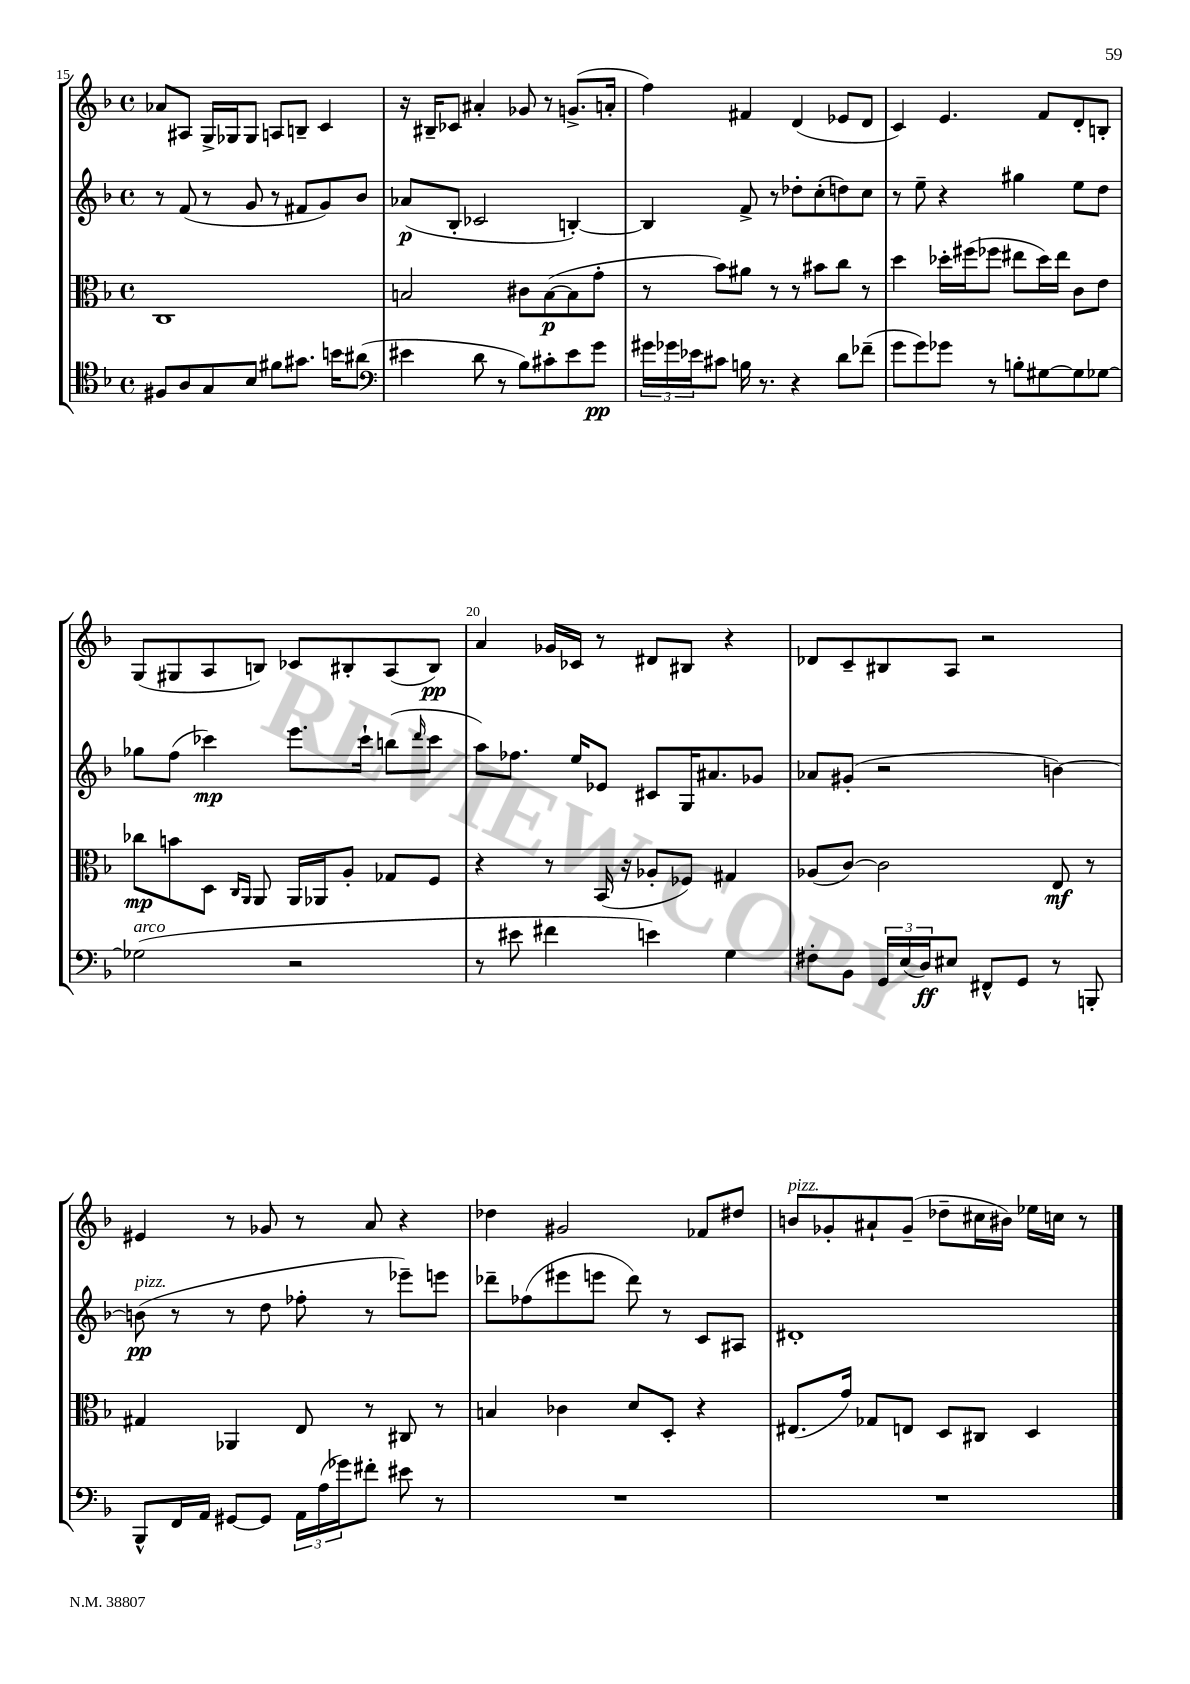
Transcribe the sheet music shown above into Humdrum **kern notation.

**kern	**kern	**kern	**kern
*staff4	*staff3	*staff2	*staff1
*clefC4	*clefC3	*clefG2	*clefG2
*k[b-]	*k[b-]	*k[b-]	*k[b-]
*M4/4	*M4/4	*M4/4	*M4/4
*met(c)	*met(c)	*met(c)	*met(c)
8F#	1C	8r	8a-
8A	.	(8f	8A#
8G	.	8r	16G^
.	.	.	16G-
8B-	.	8g	8G-
8f#	.	8r	8A
8.g#	.	8f#	8B~
.	.	8g)	4c
16b	.	.	.
(8a#	.	8b-	.
=	=	=	=
*clefF4	*	*	*
4e#	2B	(8a-	16r
.	.	.	16B#~
.	.	8B-'	8c-
8d	.	2c-	4a#'
8r	.	.	.
8B-)	8c#	.	8g-
8c#'	([8B	.	8r
8e#	8B]	[4B')	(8.g^
8g	8g'	.	.
.	.	.	16a'
=	=	=	=
24g#	8r	4B]	4ff)
24g-	.	.	.
24e-	.	.	.
8c#	8b-)	.	.
16B	8a#	8f^	4f#
8.r	.	.	.
.	8r	8r	.
4r	8r	8dd-'	(4d
.	8b#	(8cc'	.
8d	8cc	8dd)	8e-
(8f-~	8r	8cc	8d
=	=	=	=
8g	4dd	8r	4c)
8g)	.	8ee~	.
8g-	16dd-'	4r	4.e
.	(16ff#	.	.
8r	8ff-	.	.
8B'	8ee#	4gg#	.
[8G#	16dd-)	.	8f
.	16ee#	.	.
8G#]	8c	8ee	8d'
[8G-	8e	8dd	8B'
=	=	=	=
(2G-]	8cc-	8gg-	(8G
.	8b	(8ff	8G#
.	8D	4ccc-)	8A
.	16qqC	.	.
.	16qqAA	.	.
.	8AA	.	8B)
2r	16AA	8.eee	8c-
.	16AA-	.	.
.	8A'	.	8B#'
.	.	16ccc-`	.
.	8G-	(8bb	(8A
.	.	16qqddd	.
.	8F	8ccc-	8B#)
=	=	=	=
8r	4r	8aa)	4a
8e#	.	8.ff-	.
4f#	8r	.	16g-
.	.	16ee	16c-
.	(16BB-	8e-	8r
.	16r	.	.
4e)	8A-'	8c#	8d#
.	8F-)	16G	8B#
.	.	8.a#	.
4G	4G#	.	4r
.	.	8g-	.
=	=	=	=
8F#'	(8A-	8a-	8d-
8BB-	[8c)	(8g#'	8c~
24GG	2c]	2r	8B#
(24E	.	.	.
24D)	.	.	.
8E#	.	.	8A
8FF#^^	.	.	2r
8GG	.	.	.
8r	8E	[4b)	.
8BBB'	8r	.	.
=	=	=	=
8BBB-^^	4G#	(8b]	4e#
16FF	.	8r	.
16AA	.	.	.
[8GG#	4AA-	8r	8r
8GG#]	.	8dd	8g-
24AA	8E	8ff-'	8r
(24A	.	.	.
24g-)	.	.	.
8f#'	8r	8r	8a
8e#	8C#	8eee-~)	4r
8r	8r	8eee	.
=	=	=	=
1r	4B	8ddd-~	4dd-
.	.	(8ff-	.
.	4c-	8eee#	2g#
.	.	8eee	.
.	8d	8ddd-)	.
.	8D'	8r	.
.	4r	8c	8f-
.	.	8A#	8dd#
=	=	=	=
1r	(8.E#	1d#'	8b
.	.	.	8g-'
.	16g)	.	.
.	8G-	.	8a#`
.	8E	.	(8g-~
.	8D	.	8dd-~
.	8C#	.	16cc#
.	.	.	16b#)
.	4D	.	16ee-
.	.	.	16cc
.	.	.	8r
==	==	==	==
*-	*-	*-	*-
